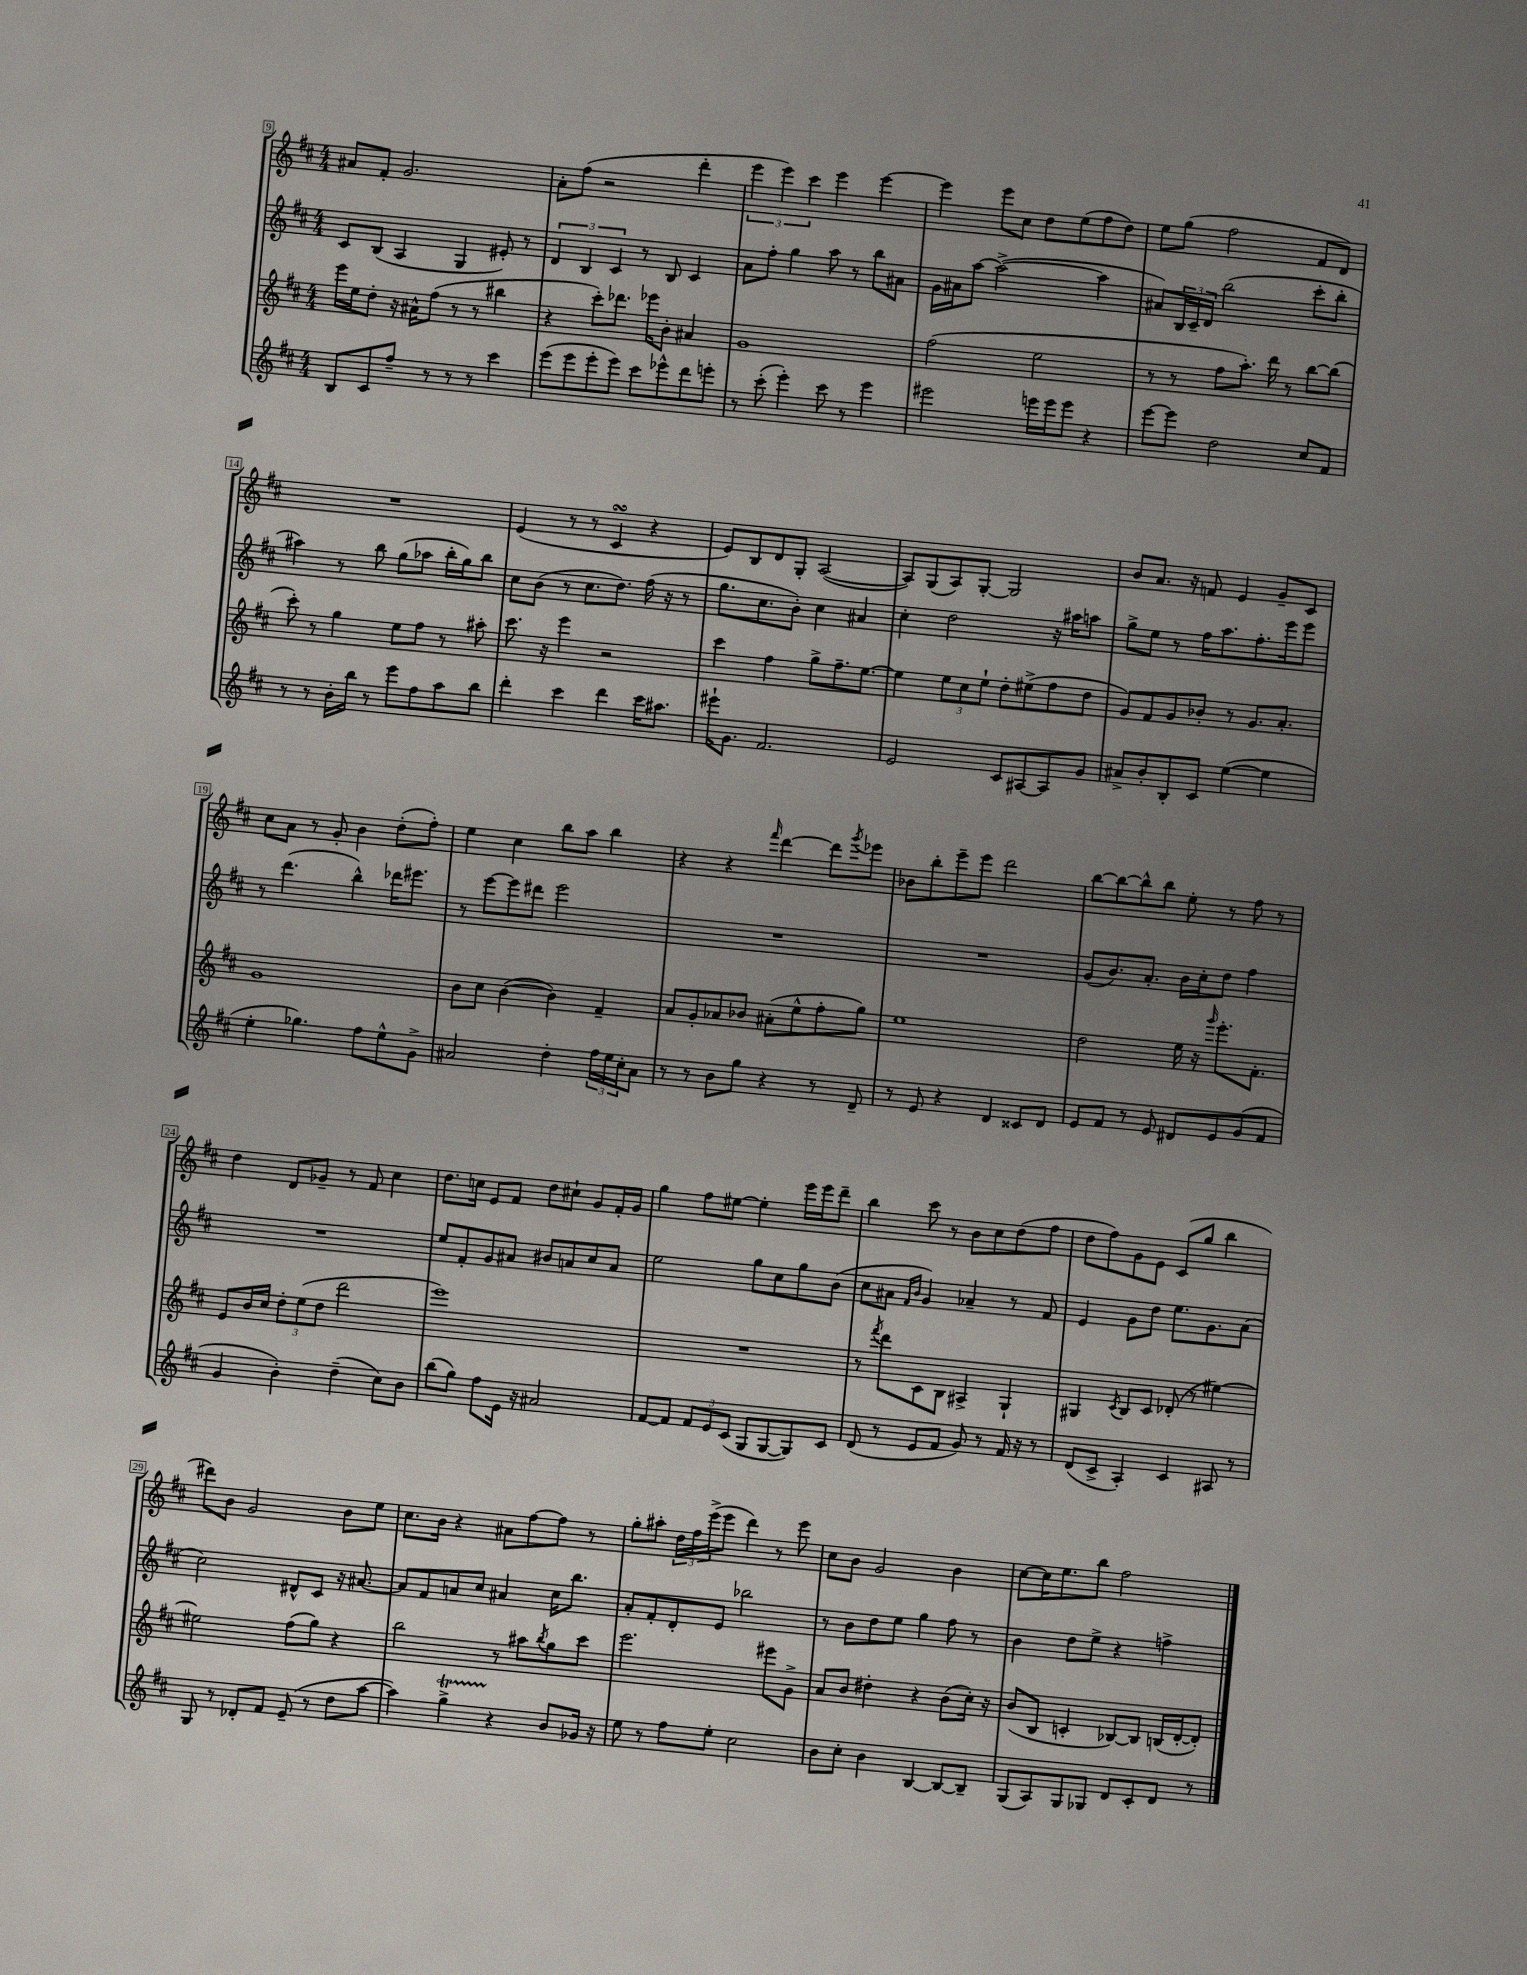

**kern	**kern	**kern	**kern
*part4	*part3	*part2	*part1
*staff4	*staff3	*staff2	*staff1
*clefG2	*clefG2	*clefG2	*clefG2
*k[f#c#]	*k[f#c#]	*k[f#c#]	*k[f#c#]
*M4/4	*M4/4	*M4/4	*M4/4
=9	=9	=9	=9
8B/L	16eee\LL	8c#/L	8a#X/L
.	16ee\J	.	.
8c#/	8dd'\J	(8B/J	8f#'/J
8ff#~/J	16r	4A/	2.g/
.	16a#X^^\KL	.	.
8r	(8ff#\J	.	.
8r	8r	4G/	.
8r	8r	.	.
4ccc#\	4bb#X\	8e#X'/)	.
.	.	8r	.
=10	=10	=10	=10
(8eee\L	4r	6d/	8a'\L
8eee\	.	.	(8ff#\J
.	.	6B/	.
8eee'\	8ccc#'\L)	.	2r
.	.	6c#/	.
8eee\J)	8.ddd-X\J	.	.
8ccc#\L	.	8r	.
.	16eee-X\KL	.	.
8eee-X^^\	8b'\J	8B/	.
8ddd\	4a#X/	4c#/	4ddd'\
8eeen'\J	.	.	.
=11	=11	=11	=11
8r	1g	8a\L	6eee\
(8ccc#'\	.	8ff#'\J	.
.	.	.	6eee\)
4eee'\)	.	4gg\	.
.	.	.	6ccc#\
8ccc#\	.	8aa\	4eee\
8r	.	8r	.
4eee\	.	8bb\L	[4eee\
.	.	8a#X\J	.
=12	=12	=12	=12
2eee#X\	(2ff#\	16g\LL	4eee\]
.	.	16a#X\J	.
.	.	[8aa\J	.
.	.	(2aa^\_	8eee\L
.	.	.	8cc#\J
16eeen\LL	2ee\	.	8dd\L
16eee\J	.	.	.
8eee\J	.	.	(8ee\
4r	.	4aa\]	8ff#\
.	.	.	8dd\J)
=13	=13	=13	=13
[8eee\L	8r	8a#X/L)	8ee\L
8eee\J]	8r	24B/L	(8gg\J
.	.	24c#~/	.
.	.	24d/JJ	.
2dd\	8ff#\L	(2bb\	2ff#\
.	8.aa'\J)	.	.
.	16ddd\	.	.
.	8r	.	.
8cc#/L	[8bb\L	8ccc#'\L	8f#/L
8f#/J	(8bb\J]	8bb'\J	8d/J)
!!LO:LB:g=z
=14	=14	=14	=14
8r	8ccc#'\)	4aa#X\)	1r
8r	8r	.	.
16b'\LL	4gg\	8r	.
16bb\JJ	.	.	.
8r	.	8bb\	.
8eee\L	8ee\L	(8gg\L	.
8ff#\	8ff#\J	8aa-X\J	.
8aa\	8r	16bb'\LL	.
.	.	16gg\J)	.
8bb\J	8aa#X'\	8bb\J	.
=15	=15	=15	=15
4ddd'\	8.ccc#\	8cc#\L	(4e/
.	.	(8b\J	.
.	16r	.	.
4ccc#\	4eee\	8r	8r
.	.	8.cc#\L	8r
4ddd\	2r	.	4c#sSsS/
.	.	8.dd\J)	.
16ccc#\KL	.	(16ff#\	4r
8.aa#X\J	.	16r	.
.	.	8r	.
=16	=16	=16	=16
16eee#X`\KL	4ccc#\	8.gg\L	8e/L)
8.g\J	.	.	.
.	.	.	8B/
.	.	8.cc#\	.
2.f#/	4ff#\	.	8d/
.	.	8b'\J)	8G'/J
.	8gg^\L	4cc#\	([2A/
.	8.ff#~\	.	.
.	.	4a#X/	.
.	[8.ee\J	.	.
=17	=17	=17	=17
2e/	4ee\]	4cc#'\	8A/L])
.	.	.	(8G/
.	12ee\L	2dd\	8A/)
.	12cc#\	.	.
.	.	.	[8G'/J
.	12ee`\J	.	.
8c#/L	8dd'\L	.	2G/]
[8A#X/	(8ee#X^\	.	.
8A#/]	8ff#\	16r	.
.	.	16aa#X\KL	.
8g/J	8dd\J	8aan\J	.
=18	=18	=18	=18
8a#X^/L	8g/L)	8gg^\L	8b/L
8b'/	8f#/	8ee\J	8.a/J
8B'/	8g/	8r	.
.	.	.	16r
8c#/J	8b-X'/J	16ff#\KL	8fn/
.	.	8.aa\	.
([4ee\	8r	.	4e/
.	8.g/L	8.ff#'\	.
4ee\]	.	.	8g~/L
.	8.a'/J	16eee\k	.
.	.	8eee\J	8c#/J
!!LO:LB:g=z
=19	=19	=19	=19
4ee'\	1g	8r	8cc#\L
.	.	(4.ddd\	8a\J
4.gg-X\)	.	.	8r
.	.	.	8g'/
.	.	4bb^^\)	4b\
8ff#\L	.	.	.
8ee^^\	.	16ddd-X\KL	(8dd'\L
.	.	8.eee#X\J	.
8g^\J	.	.	8ff#'\J)
=20	=20	=20	=20
2a#X/	8b\L	8r	4ee\
.	8cc#\J	[8eee\L	.
.	([4b\	8eee\]	4cc#\
.	.	8ddd#X\J	.
4dd'\	4b\])	2eee\	8bb\L
.	.	.	8aa\J
24ff#\LL	4f#~/	.	4bb\
24ee\	.	.	.
24cc#'\J	.	.	.
8a#\J	.	.	.
=21	=21	=21	=21
8r	8a/L	1r	4r
8r	8g'/	.	.
8b\L	8a-X/	.	4r
8gg\J	8b-X/J	.	.
.	.	.	16qqfff#/
4r	(8a#X'\L	.	[4ddd\
.	8ee^^\	.	.
8r	8ff#'\	.	8ddd\L]
.	.	.	8qggg/
8d~/	8gg\J)	.	8eee-X\J
=22	=22	=22	=22
8r	1ee	1r	8b-X\L
8e/	.	.	8bb'\
4r	.	.	8eee~\
.	.	.	8eee\J
4d/	.	.	2ddd\
8c##X/L	.	.	.
8d/J	.	.	.
=23	=23	=23	=23
8e/L	2dd\	(8g/L	[8bb\L
8f#/J	.	8.b/)	8bb\_
8r	.	.	8bb^^\]
.	.	8.a'/J	.
8e/	.	.	8bb\J
8d#X/L	16ee\	16b\LL	8ee'\
.	16r	16cc#'\J	.
.	16qqggg/	.	.
8e/	8.eee'\L	8dd\J	8r
(8g/	.	4ff#\	8ff#\
.	8.f#'\J	.	.
8f#/J	.	.	8r
!!LO:LB:g=z
=24	=24	=24	=24
4g/	8e/L	1r	4dd\
.	16b/L	.	.
.	16cc#/JJ	.	.
4b'\)	12dd'\L	.	8d/L
.	(12ee\	.	.
.	.	.	8g-X~/J
.	12dd\J	.	.
(4dd~\	2ddd\	.	8r
.	.	.	8f#/
8cc#\L)	.	.	4cc#\
8b\J	.	.	.
=25	=25	=25	=25
(8bb\L	1eee)	8ee/L	8.dd\L
8gg\J)	.	8f#'/	.
.	.	.	16ccn\Jk
8ff#\L	.	8g/	8e/L
16e\Jk	.	8a#X/J	8f#/J
16r	.	.	.
2a#X/	.	8b#X/L	8dd\L
.	.	8an/	8cc#X`\J
.	.	8cc#/	8g/L
.	.	8a/J	16f#'/L
.	.	.	16g/JJ
=26	=26	=26	=26
[8f#/L	1r	2ee\	4gg\
8f#/J]	.	.	.
12f#/L	.	.	8ff#\L
12e/	.	.	.
.	.	.	[8ee#X\J
(12c#/J	.	.	.
8G/L	.	8gg\L	4ee#'\]
[8G/	.	8cc#\	.
8G/])	.	8gg\	16eee\LL
.	.	.	16eee\J
8c#/J	.	(8b\J	8ddd~\J
=27	=27	=27	=27
(8d/	8r	8cc#\L	4bb\
.	8qfff#/	.	.
8r	8ddd\L	8a#X\J	.
.	.	16qqf#/LL	.
.	.	16qqb/JJ	.
8e/L	8c#\	4g/)	8ccc#\
8f#/J	8B\J	.	8r
8g/)	4A#X^/	4a-X~/	8b\L
8r	.	.	8cc#\
16f#/	4G`/	8r	(8dd\
16r	.	.	.
8r	.	8f#/	8ff#\J
=28	=28	=28	=28
(8d/L	4G#X/	4e/	8dd\L
8c#^/J	.	.	8ff#\)
.	8qc#/	.	.
4A'/)	8B/L	8g\L	8g\
.	8c#/J	8dd\J	8e\J
4c#/	(8d-X'/	8.ee\L	(8c#/L
.	8r	.	8gg/J
.	.	8.g\	.
8A#X/	[4ee#X\)	.	4bb\
8r	.	(8a\J	.
!!LO:LB:g=z
=29	=29	=29	=29
8G/	2ee#X\]	2cc#\)	8ddd#X\L)
8r	.	.	8b\J
8d-X'/L	.	.	2g/
8f#/J	.	.	.
(8e~/	(8ff#\L	8d#X^^/L	.
8r	8gg\J)	8c#/J	.
8dd\L	4r	16r	8b\L
.	.	[8.a#X/	.
[8aa\J	.	.	8ee\J
=30	=30	=30	=30
4aa\])	2bb\	8a#/L]	8.cc#\L
.	.	8f#/	.
.	.	.	16b\Jk
4ggT^\	.	8an/	4r
.	.	8cc#/J	.
4r	8r	4a#X/	8a#X\L
.	8aa#X\L	.	[8ff#\
.	8qbb/	.	.
8b/L	8gg\	16cc#\KL	8ff#\J]
.	.	8.bb\J	.
16g-X/Jk	8ccc#\J	.	8r
16r	.	.	.
=31	=31	=31	=31
8ee\	2.eee\	8a'/L	8gg'\L
8r	.	8f#'/	8aa#X'\J
8ff#\L	.	8d'/	24dd\LL
.	.	.	24ff#\
.	.	.	(24eee^\J
8ee'\J	.	8e/J	8eee\J
2cc#\	.	2bb-X\	4ddd\)
.	8eee#X\L	.	8r
.	8g^\J	.	8eee\
=32	=32	=32	=32
8b\L	8a/L	8r	8cc#\L
8cc#'\J	8b/J	8b\L	8b\J
4b\	4dd#X'\	8dd\	2g/
.	.	8ee\J	.
[4B/	4r	4gg\	.
8B/L_	(8b\L	8ff#\	4b\
8B~/J]	16cc#'\Jk)	8r	.
.	16r	.	.
=33	=33	=33	=33
(8G/L	(8b/L	4b\	[8cc#\L
8A/)	8B/J	.	16cc#\K]
.	.	.	8.ee\
8G/	4cn'/	8dd\L	.
8G-X/J	.	8ee^\J	8bb\J
8d/L	[8B-X/L)	4r	2ff#\
8c#'/	8B-/J]	.	.
8d/J	(16Bn/LL	4ffn^\	.
.	[16d'/J	.	.
8r	8d'/J])	.	.
==	==	==	==
*-	*-	*-	*-
